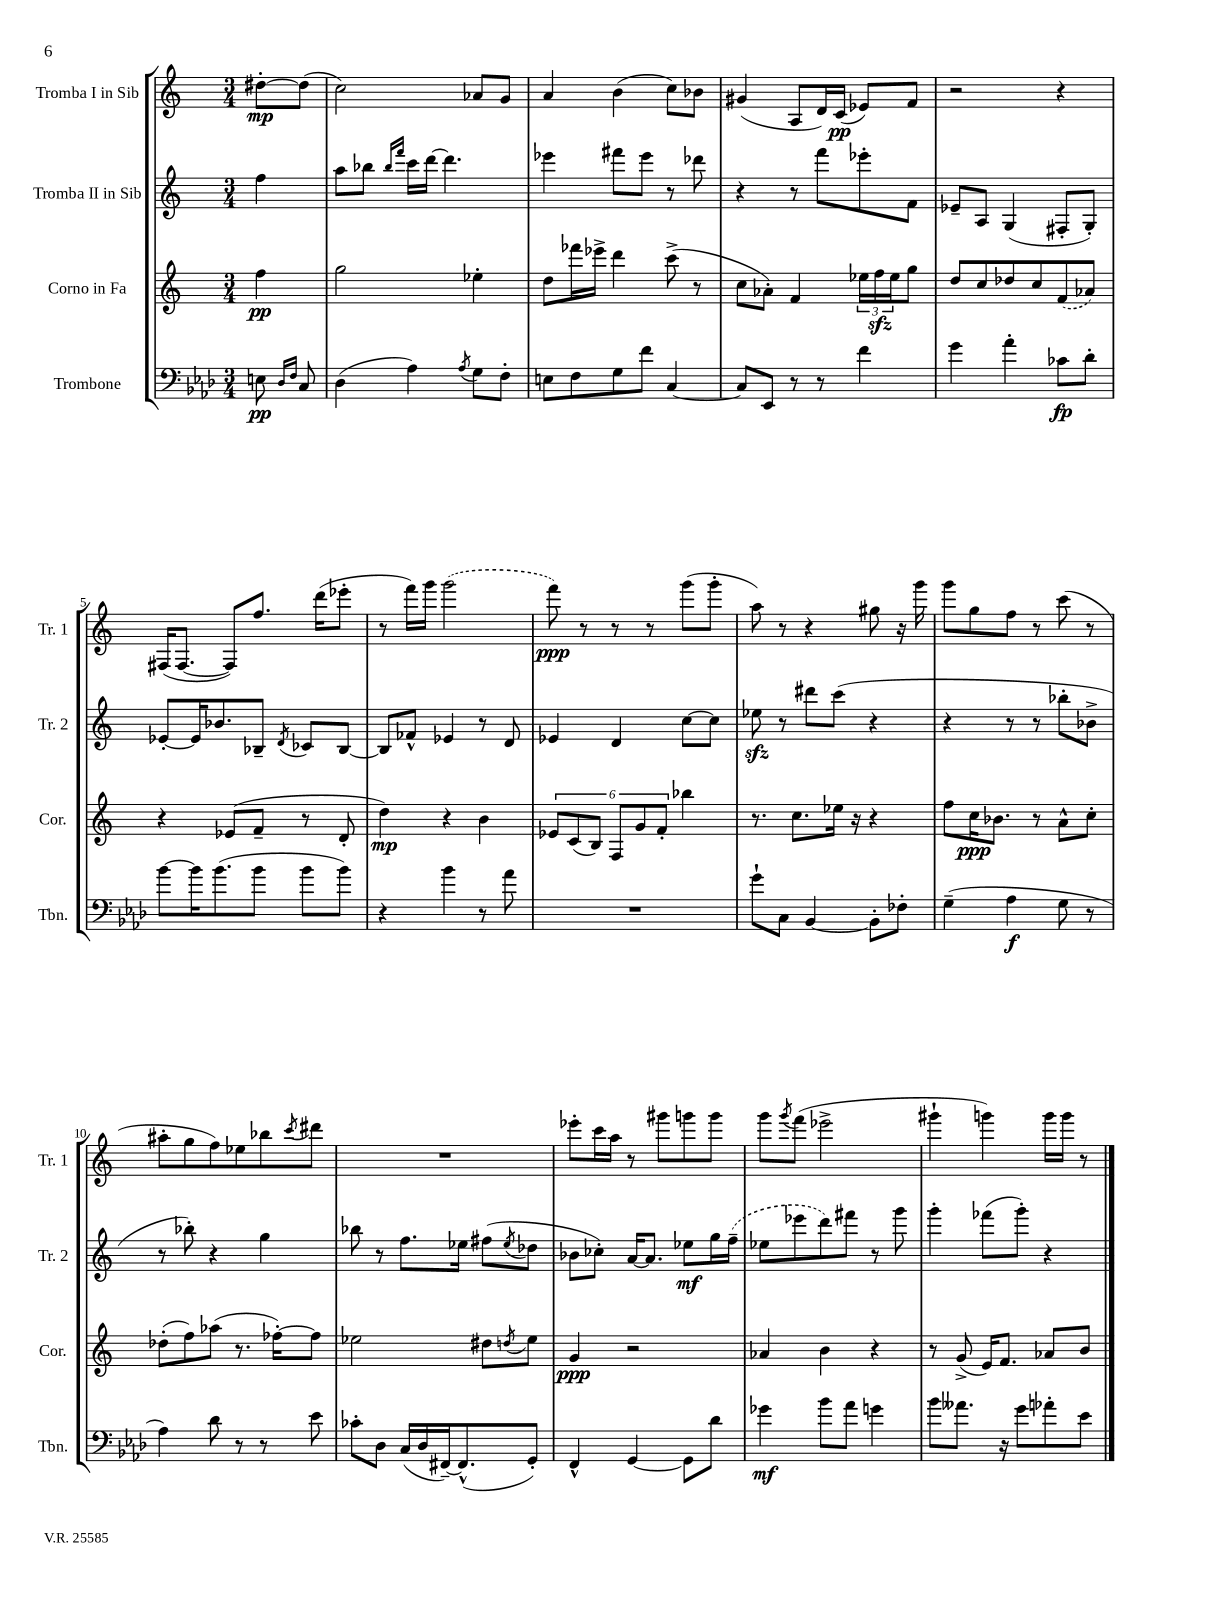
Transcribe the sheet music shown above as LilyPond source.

<<
\new StaffGroup <<
\new Staff = "s0" \with { instrumentName = "Tromba I in Sib" shortInstrumentName = "Tr. 1" } {
    \clef treble \key c \major \numericTimeSignature \time 3/4 \partial 4
    dis''8~-.\mp dis''8( |
    c''2) aes'8 g'8 |
    a'4 b'4( c''8) bes'8 |
    gis'4( a8 d'16) c'16\pp( ees'8) f'8 |
    r2 r4 |
    fis16( fis8.~ fis8) f''8. d'''16( ees'''8-. |
    r8 f'''16) g'''16 \once \slurDashed g'''2( |
    f'''8\ppp) r8 r8 r8 g'''8( g'''8-. |
    a''8) r8 r4 gis''8 r16 g'''16 |
    g'''8 g''8 f''8 r8 c'''8( r8 |
    ais''8-. g''8 f''8) ees''8 bes''8 \acciaccatura { c'''8 } dis'''8 |
    R2. |
    ees'''8-. c'''16 a''16 r8 gis'''8 g'''8 g'''8 |
    g'''8 \acciaccatura { g'''8 } f'''8( ees'''2-> |
    gis'''4-! g'''4) g'''16 g'''16 r8 \bar "|." |
}
\new Staff = "s1" \with { instrumentName = "Tromba II in Sib" shortInstrumentName = "Tr. 2" } {
    \clef treble \key c \major \numericTimeSignature \time 3/4 \partial 4
    f''4 |
    a''8 bes''8 \grace { bes''16 f'''16 } c'''16 d'''16~ d'''4. |
    ees'''4 fis'''8 ees'''8 r8 des'''8 |
    r4 r8 f'''8 ees'''8-. f'8 |
    ees'8-- a8 g4( fis8-. g8-.) |
    ees'8~-. ees'16 bes'8. bes8-- \acciaccatura { d'8 } ces'8 bes8~ |
    bes8 fes'8-^ ees'4 r8 d'8 |
    ees'4 d'4 c''8~ c''8 |
    ees''8\sfz r8 dis'''8 c'''8( r4 |
    r4 r8 r8 bes''8-. bes'8-> |
    r8 bes''8-.) r4 g''4 |
    bes''8 r8 f''8. ees''16 fis''8( \acciaccatura { ees''8 } des''8 |
    bes'8 ces''8-.) a'16~ a'8. ees''8\mf g''16 \once \slurDashed f''16--( |
    ees''8 ees'''8 d'''8) fis'''8 r8 g'''8 |
    g'''4-. fes'''8( g'''8-.) r4 \bar "|." |
}
\new Staff = "s2" \with { instrumentName = "Corno in Fa" shortInstrumentName = "Cor." } {
    \clef treble \key c \major \numericTimeSignature \time 3/4 \partial 4
    f''4\pp |
    g''2 ees''4-. |
    d''8 fes'''16 ees'''16-> d'''4 c'''8->( r8 |
    c''8 aes'8-.) f'4 \tuplet 3/2 { ees''16 f''16\sfz ees''16 } g''8 |
    d''8 c''8 des''8 c''8 \once \slurDashed f'8( aes'8) |
    r4 ees'8( f'8-- r8 d'8-. |
    d''4\mp) r4 b'4 |
    \tuplet 6/4 { ees'8 c'8( b8) f8 g'8 f'8-. } bes''4 |
    r8. c''8. ees''16 r16 r4 |
    f''8 c''16\ppp bes'8. r8 a'8-^ c''8-. |
    des''8-.( f''8) aes''8( r8. fes''16~-.) fes''8 |
    ees''2 dis''8 \acciaccatura { d''8 } ees''8 |
    g'4\ppp r2 |
    aes'4 b'4 r4 |
    r8 g'8->( e'16) f'8. aes'8 b'8 \bar "|." |
}
\new Staff = "s3" \with { instrumentName = "Trombone" shortInstrumentName = "Tbn." } {
    \clef bass \key aes \major \numericTimeSignature \time 3/4 \partial 4
    e8\pp \grace { des16 f16 } c8 |
    des4( aes4) \acciaccatura { aes8 } g8 f8-. |
    e8 f8 g8 f'8 c4~ |
    c8 ees,8 r8 r8 f'4 |
    g'4 aes'4-. ces'8\fp des'8-. |
    bes'8~ bes'16 bes'8.( bes'8 bes'8 bes'8) |
    r4 bes'4 r8 aes'8 |
    R2. |
    g'8-! c8 bes,4~ bes,8-. fes8-. |
    g4--( aes4\f g8 r8 |
    aes4) des'8 r8 r8 ees'8 |
    ces'8-. des8 c16( des16 fis,16~--) fis,8.-^( g,8-.) |
    f,4-^ g,4~ g,8 des'8 |
    ges'4\mf bes'8 aes'8 g'4 |
    bes'8 aeses'8. r16 g'8 aes'8-. ees'8 \bar "|." |
}
>>
>>
